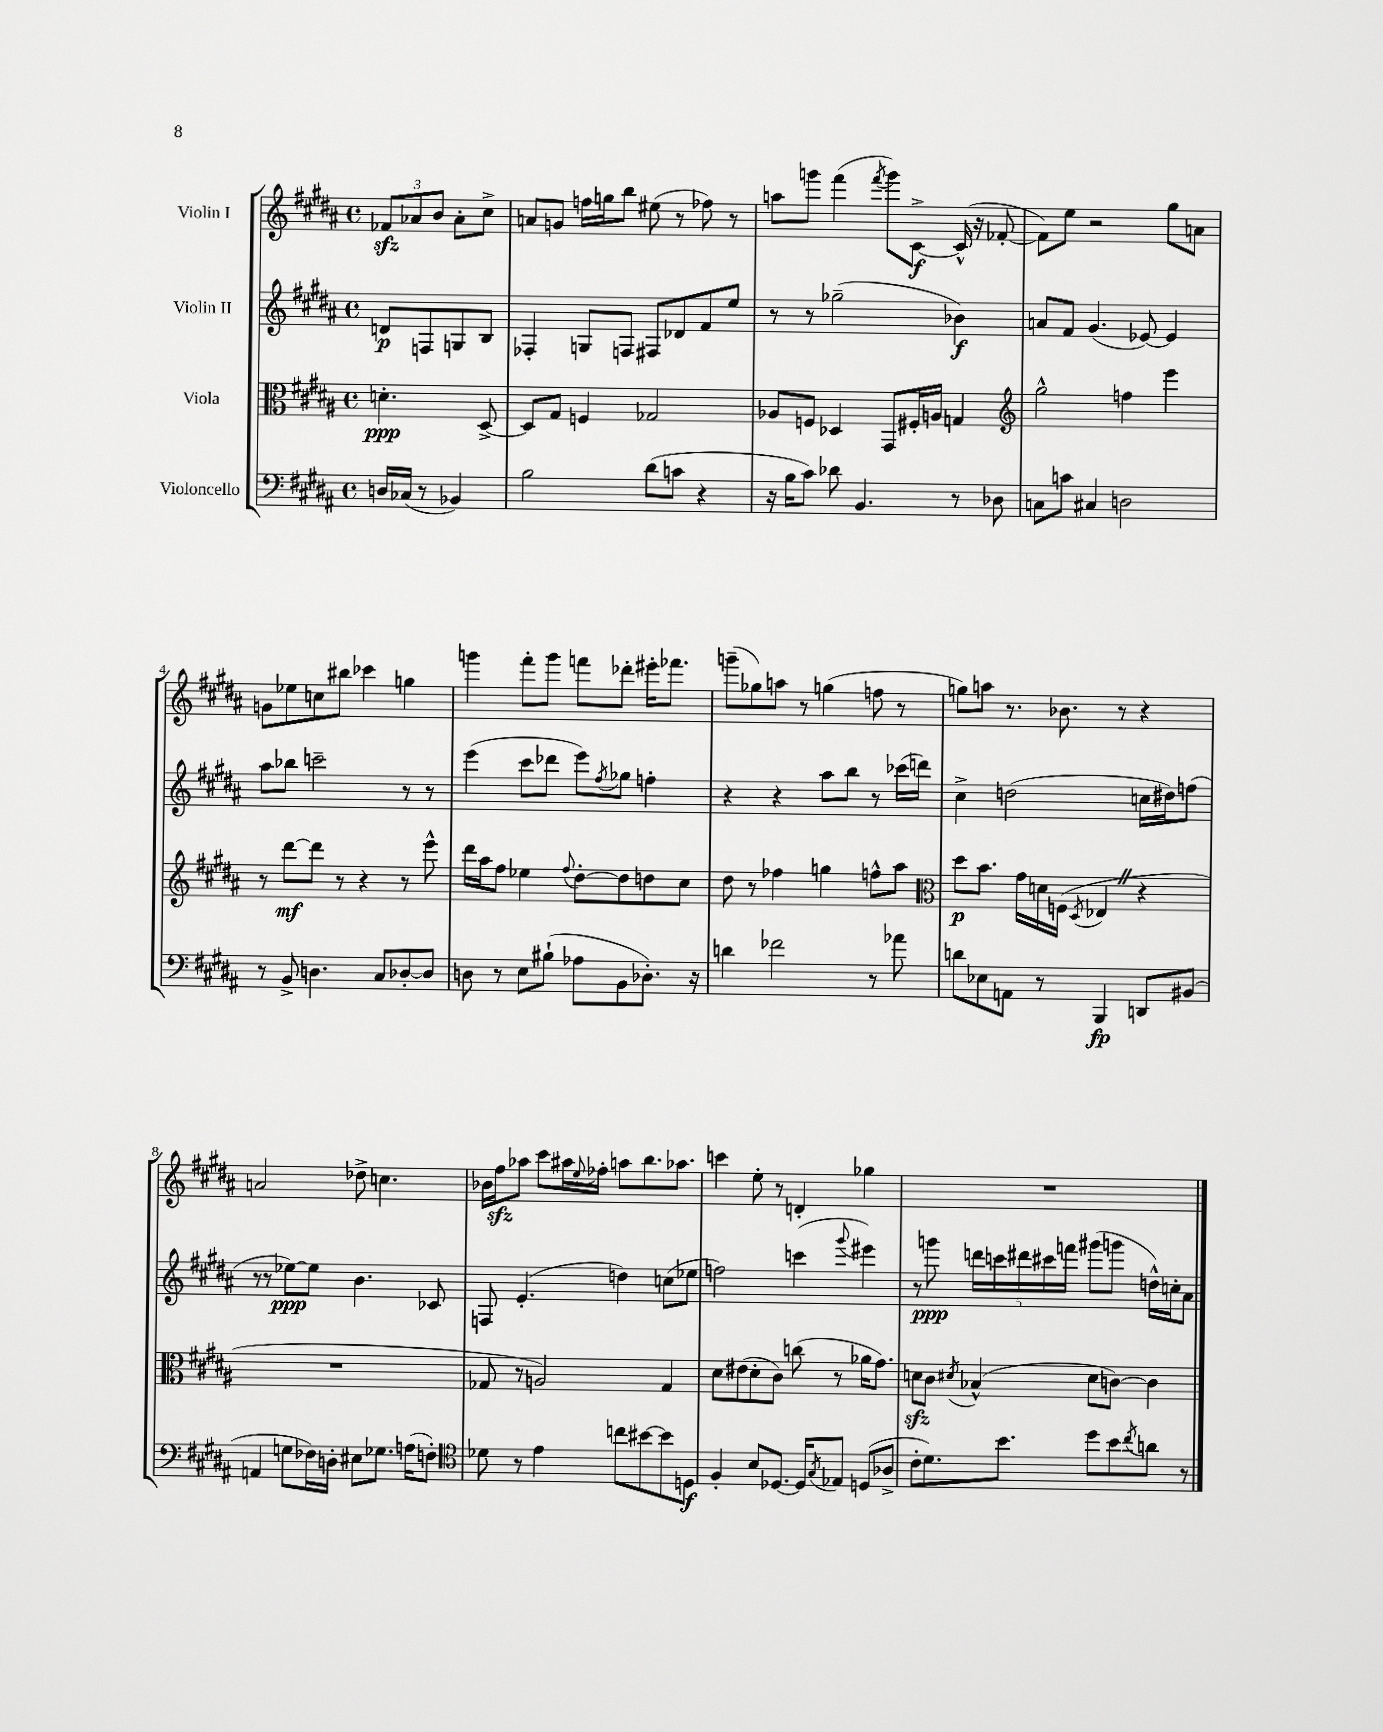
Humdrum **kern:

**kern	**kern	**kern	**kern
*staff4	*staff3	*staff2	*staff1
*clefF4	*clefC3	*clefG2	*clefG2
*k[f#c#g#d#a#]	*k[f#c#g#d#a#]	*k[f#c#g#d#a#]	*k[f#c#g#d#a#]
*M4/4	*M4/4	*M4/4	*M4/4
*met(c)	*met(c)	*met(c)	*met(c)
16D	4.d'	8d	12f-
(16C-	.	.	.
.	.	.	12a-
8r	.	8F	.
.	.	.	12b
4BB-)	.	8G	8a-'
.	[8D#^	8B	8cc#^
=	=	=	=
2B	8D#]	4F-'	8a
.	8G#	.	8g
.	4F	8G	16ff
.	.	.	16gg
.	.	8F	8bb
(8d#	2G-	8F#	(8ee#
8c	.	8d-	8r
4r	.	8f#	8ff-)
.	.	8ee	8r
=	=	=	=
16r	8A-	8r	8aa
16B	.	.	.
8c#)	8F	8r	8ggg
8d-	4D-	(2gg-~	(4fff#
4.BB	.	.	.
.	.	.	8qfff#
.	8GG#	.	8ggg)
.	16F#'	.	[8c#^
.	16A	.	.
8r	4G	4b-)	(16c#^^]
.	.	.	16r
8D-	.	.	[8f-'
=	=	=	=
*	*clefG2	*	*
8C	2gg#^^	8a	8f-])
8c	.	8f#	8ee
4C#	.	(4.g#	2r
2D	4ff	.	.
.	.	[8e-)	.
.	4eee	4e-]	8gg#
.	.	.	8a
=	=	=	=
8r	8r	8aa#	8g
8BB^	[8ddd#	8bb-	8ee-
4.D	8ddd#]	2ccc~	8cc
.	8r	.	8bb#
.	4r	.	4ccc-
8C#	.	.	.
[8D-'	8r	8r	4gg
8D-]	8eee^^	8r	.
=	=	=	=
8D	16ddd#	(4eee	4ggg
.	16aa#	.	.
8r	8ff#	.	.
8E	4ee-	8ccc#	8fff#'
(8B#`	.	8ddd-	8ggg
.	8qqff#	.	.
8A-	[8dd#'	8eee)	8fff
.	.	8qff#	.
8BB	8dd#]	8gg-	8ddd-'
8.D-')	8dd	4ff'	16eee#'
.	.	.	8.fff-
.	8cc#	.	.
16r	.	.	.
=	=	=	=
4d	8dd#	4r	(8ggg~
.	8r	.	8gg-)
2f-	4ff-	4r	8aa
.	.	.	8r
.	4gg	8aa#	(4gg
.	.	8bb	.
8r	8ff^^	8r	8ff
8a-	8aa#	(16ccc-	8r
.	.	16ddd)	.
=	=	=	=
*	*clefC3	*	*
8d	8dd#	4cc#^	8gg)
8E-	8.b	.	8aa
8AA	.	(2dd	8.r
.	16g#	.	.
8r	16d	.	.
.	(16F	.	8.b-
.	8qD#	.	.
4BBB	4E-	.	.
.	.	.	8r
8DD	4r	16cc	4r
.	.	16dd#)	.
(8BB#	.	(8ff	.
=	=	=	=
4AA	1r	8r	2a
.	.	8r	.
8G	.	[8ee-)	.
16F-)	.	8ee-]	.
16D'	.	.	.
8E#	.	4.b	8dd-^
8.G-	.	.	4.cc
(16A	.	.	.
8F')	.	8c-	.
=	=	=	=
*clefC4	*	*	*
8d-	8G-	8F	16b-
.	.	.	16ff#
8r	8r	(4.e'	8aa-
4e	2A)	.	8ccc#
.	.	.	16aa#
.	.	.	8qqee
.	.	.	16ff-'
8cc	.	4dd)	8aa
[8b#	.	.	8.bb
8b#]	4G-	(8cc	.
.	.	.	8.aa-
8D	.	8ee-	.
=	=	=	=
4F#'	8d#	2ff)	4ccc
.	(8e#	.	.
8B	8d#'	.	8ee'
[8.D-	8c#)	.	8r
.	(8cc	(4ccc	4d'
16D-]	.	.	.
8qG#	.	.	.
8E-	8r	.	.
.	.	8qqggg#	.
(8D	16a-	4eee#)	4gg-
.	8.g#)	.	.
8A-^	.	.	.
=	=	=	=
8c#'	8d	8r	1r
8.d#)	8c#	8ggg	.
.	8qd#	.	.
.	(4B-^^	20ddd	.
.	.	20ccc	.
8.b	.	.	.
.	.	20ddd#	.
.	.	20ccc#	.
.	.	20fff	.
8dd#	8d#	(8ggg#	.
8b	[8c)	8ggg	.
8qcc#	.	.	.
8a	4c]	16dd^^)	.
.	.	16cc'	.
8r	.	8a#	.
==	==	==	==
*-	*-	*-	*-
